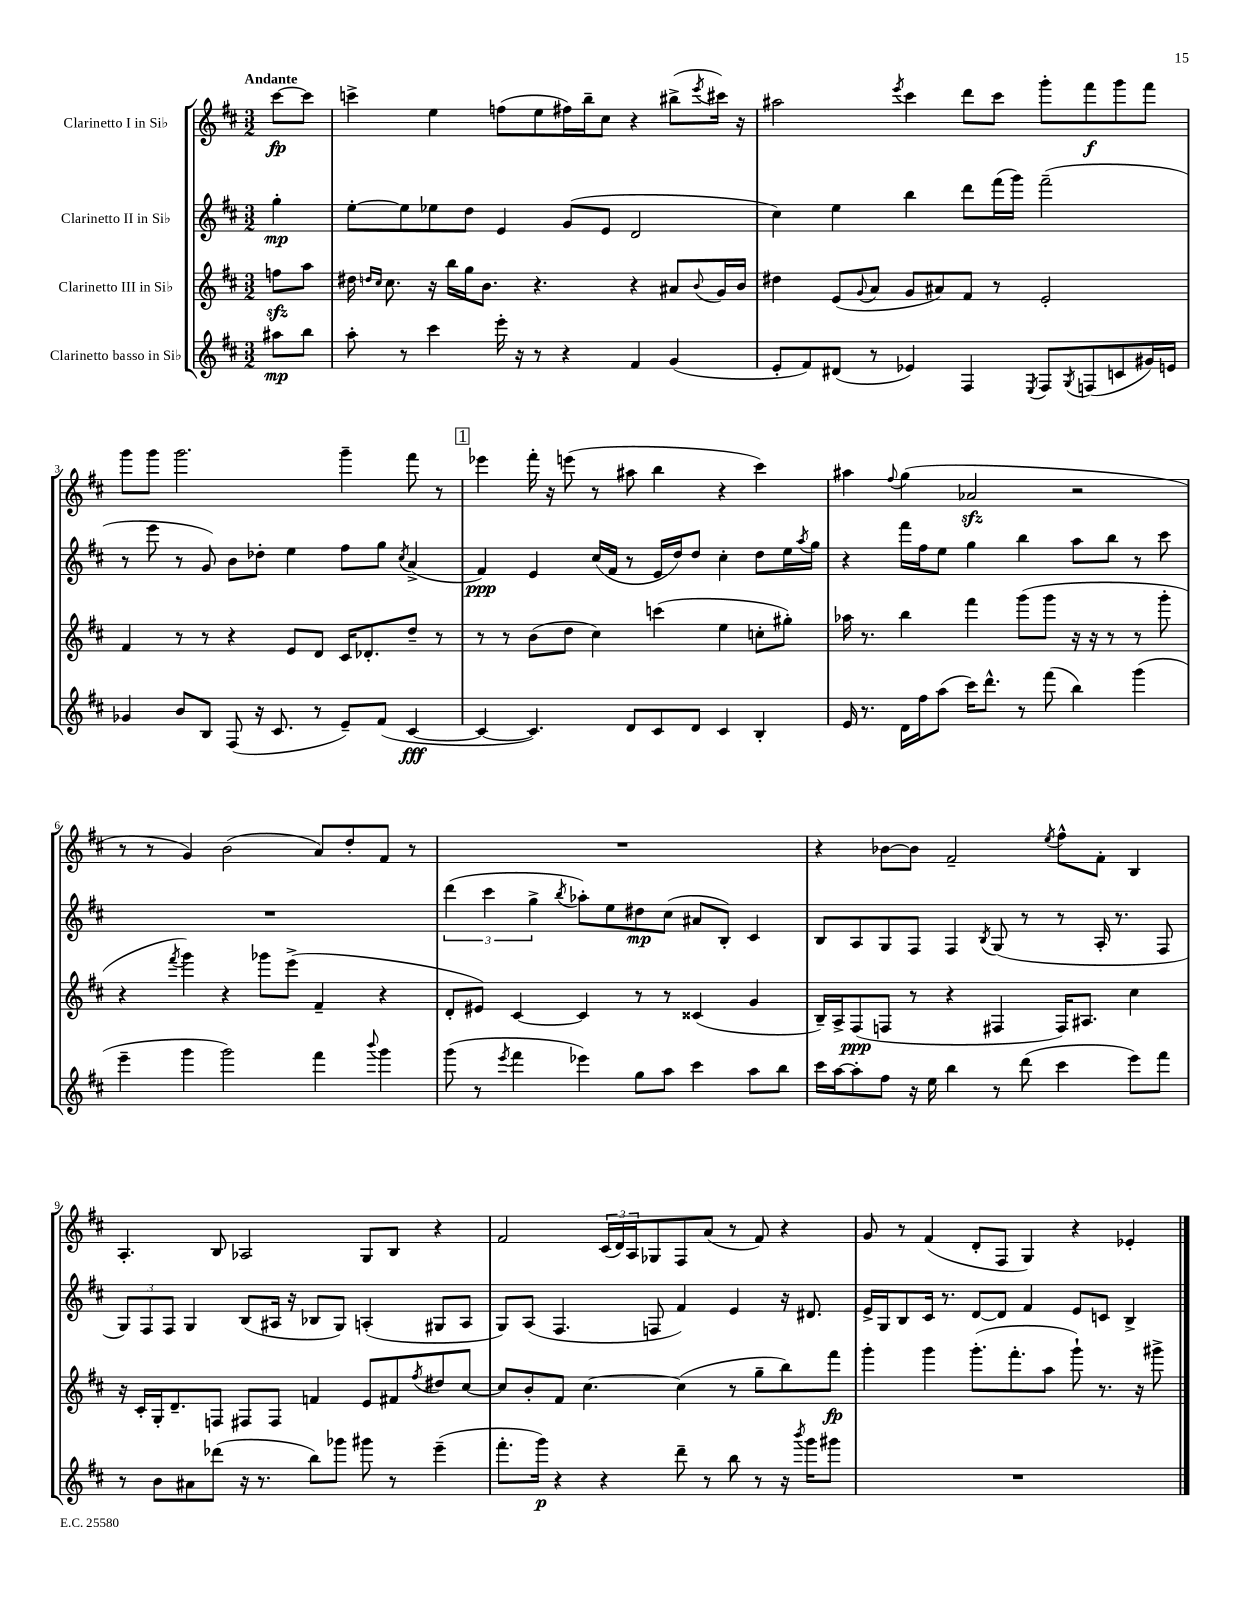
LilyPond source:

<<
\new StaffGroup <<
\new Staff = "s0" \with { instrumentName = "Clarinetto I in Sib" } {
    \clef treble \key d \major \numericTimeSignature \time 3/2 \partial 4 \tempo "Andante"
    cis'''8~\fp cis'''8 |
    c'''4-> e''4 f''8( e''8 fis''16) b''16-- cis''8 r4 bis''8->( \acciaccatura { e'''8 } cis'''16) r16 |
    ais''2 \acciaccatura { e'''8 } cis'''4 d'''8 cis'''8 g'''8-. fis'''8\f g'''8 fis'''8 |
    g'''8 g'''8 g'''2. g'''4-- fis'''8 r8 |
    \mark \markup { \box "1" } ees'''4 fis'''16-. r16 e'''8( r8 ais''8 b''4 r4 cis'''4) |
    ais''4 \appoggiatura { fis''8 } g''4( aes'2\sfz r2 |
    r8 r8 g'4) b'2( a'8) d''8-. fis'8 r8 |
    R1. |
    r4 bes'8~ bes'8 fis'2-- \acciaccatura { e''8 } fis''8-^ fis'8-. b4 |
    a4.-. b8 aes2 g8 b8 r4 |
    fis'2 \tuplet 3/2 { cis'16( d'16) a16 } ges8 fis8 a'8( r8 fis'8) r4 |
    g'8 r8 fis'4( d'8-. fis8 g4) r4 ees'4-. \bar "|." |
}
\new Staff = "s1" \with { instrumentName = "Clarinetto II in Sib" } {
    \clef treble \key d \major \numericTimeSignature \time 3/2 \partial 4
    g''4-.\mp |
    e''8~-. e''8 ees''8 d''8 e'4 g'8( e'8 d'2 |
    cis''4) e''4 b''4 d'''8 fis'''16( g'''16) fis'''2--( |
    r8 e'''8 r8 g'8) b'8 des''8-. e''4 fis''8 g''8 \acciaccatura { cis''8 } a'4->( |
    \mark \markup { \box "1" } fis'4\ppp) e'4 cis''16( fis'16 r8 e'16 d''16) d''8 cis''4-. d''8 e''16 \acciaccatura { a''8 } g''16 |
    r4 fis'''16 fis''16 e''8 g''4 b''4 a''8 b''8 r8 cis'''8 |
    R1. |
    \tuplet 3/2 { d'''4( cis'''4 g''4-> } \acciaccatura { b''8 } aes''8-.) e''8 dis''8\mp cis''8( ais'8 b8-.) cis'4 |
    b8 a8 g8 fis8 fis4 \acciaccatura { b8 } g8( r8 r8 a16-. r8. fis8 |
    \tuplet 3/2 { g8) fis8 fis8 } g4 b8( ais16 r16 bes8 g8) a4-.( gis8 a8 |
    g8) a8( fis4. f8 fis'4) e'4 r16 dis'8. |
    e'16-> g16 b8 cis'16 r8. d'8~ d'8 fis'4 e'8 c'8 b4-> \bar "|." |
}
\new Staff = "s2" \with { instrumentName = "Clarinetto III in Sib" } {
    \clef treble \key d \major \numericTimeSignature \time 3/2 \partial 4
    f''8\sfz a''8 |
    dis''16 \grace { d''16 cis''16 } cis''8. r16 b''16 g''16 b'8. r4. r4 ais'8 \appoggiatura { b'8 } g'16 b'16 |
    dis''4 e'8( \appoggiatura { g'8 } a'8 g'8 ais'8) fis'8 r8 e'2-. |
    fis'4 r8 r8 r4 e'8 d'8 cis'16 des'8.-. d''8-- r8 |
    \mark \markup { \box "1" } r8 r8 b'8( d''8 cis''4) c'''4( e''4 c''8-. gis''8-.) |
    aes''16 r8. b''4 fis'''4 g'''8( g'''8 r16 r16 r8 r8 g'''8-. |
    r4 \acciaccatura { fis'''8 } g'''4) r4 ges'''8 e'''8->( fis'4-- r4 |
    d'8-. eis'8) cis'4~ cis'4 r8 r8 cisis'4( g'4 |
    b16--) a16-> fis8\ppp( f8 r8 r4 fis4 fis16) ais8. cis''4 |
    r16 cis'16-. g16-. d'8.-- f8 fis8 fis8 f'4 e'8 fis'8 \acciaccatura { fis''8 } dis''8 cis''8~ |
    cis''8 b'8-. fis'8 cis''4.~ cis''4( r8 g''8-- b''8) fis'''8\fp |
    g'''4-. g'''4 g'''8.-.( fis'''8.-. a''8 g'''8-!) r8. r16 gis'''8-> \bar "|." |
}
\new Staff = "s3" \with { instrumentName = "Clarinetto basso in Sib" } {
    \clef treble \key d \major \numericTimeSignature \time 3/2 \partial 4
    ais''8\mp b''8 |
    a''8-. r8 cis'''4 e'''16-. r16 r8 r4 fis'4 g'4( |
    e'8-. fis'8) dis'8( r8 ees'4) fis4 \acciaccatura { e8 } fis8 \acciaccatura { g8 } f8( c'8 gis'16) e'16 |
    ges'4 b'8 b8 fis8( r16 cis'8. r8 e'8--) fis'8( cis'4~\fff |
    \mark \markup { \box "1" } cis'4~ cis'4.) d'8 cis'8 d'8 cis'4 b4-. |
    e'16 r8. d'16 fis''16 a''8( cis'''16) d'''8.-^ r8 fis'''8( b''4) g'''4( |
    e'''4-- g'''4 g'''2) fis'''4 \appoggiatura { b'''8 } g'''4 |
    g'''8( r8 \acciaccatura { e'''8 } fis'''4 ees'''4) g''8 a''8 cis'''4 a''8 b''8 |
    cis'''16 a''16~ a''8-. fis''8 r16 e''16 b''4 r8 d'''8( cis'''4 e'''8) fis'''8 |
    r8 b'8 ais'8 des'''8( r16 r8. b''8) ges'''8 gis'''8 r8 e'''4--( |
    fis'''8.-. g'''16\p) r4 r4 d'''8-- r8 b''8 r8 r16 \acciaccatura { b'''8 } g'''16 gis'''8 |
    R1. \bar "|." |
}
>>
>>
